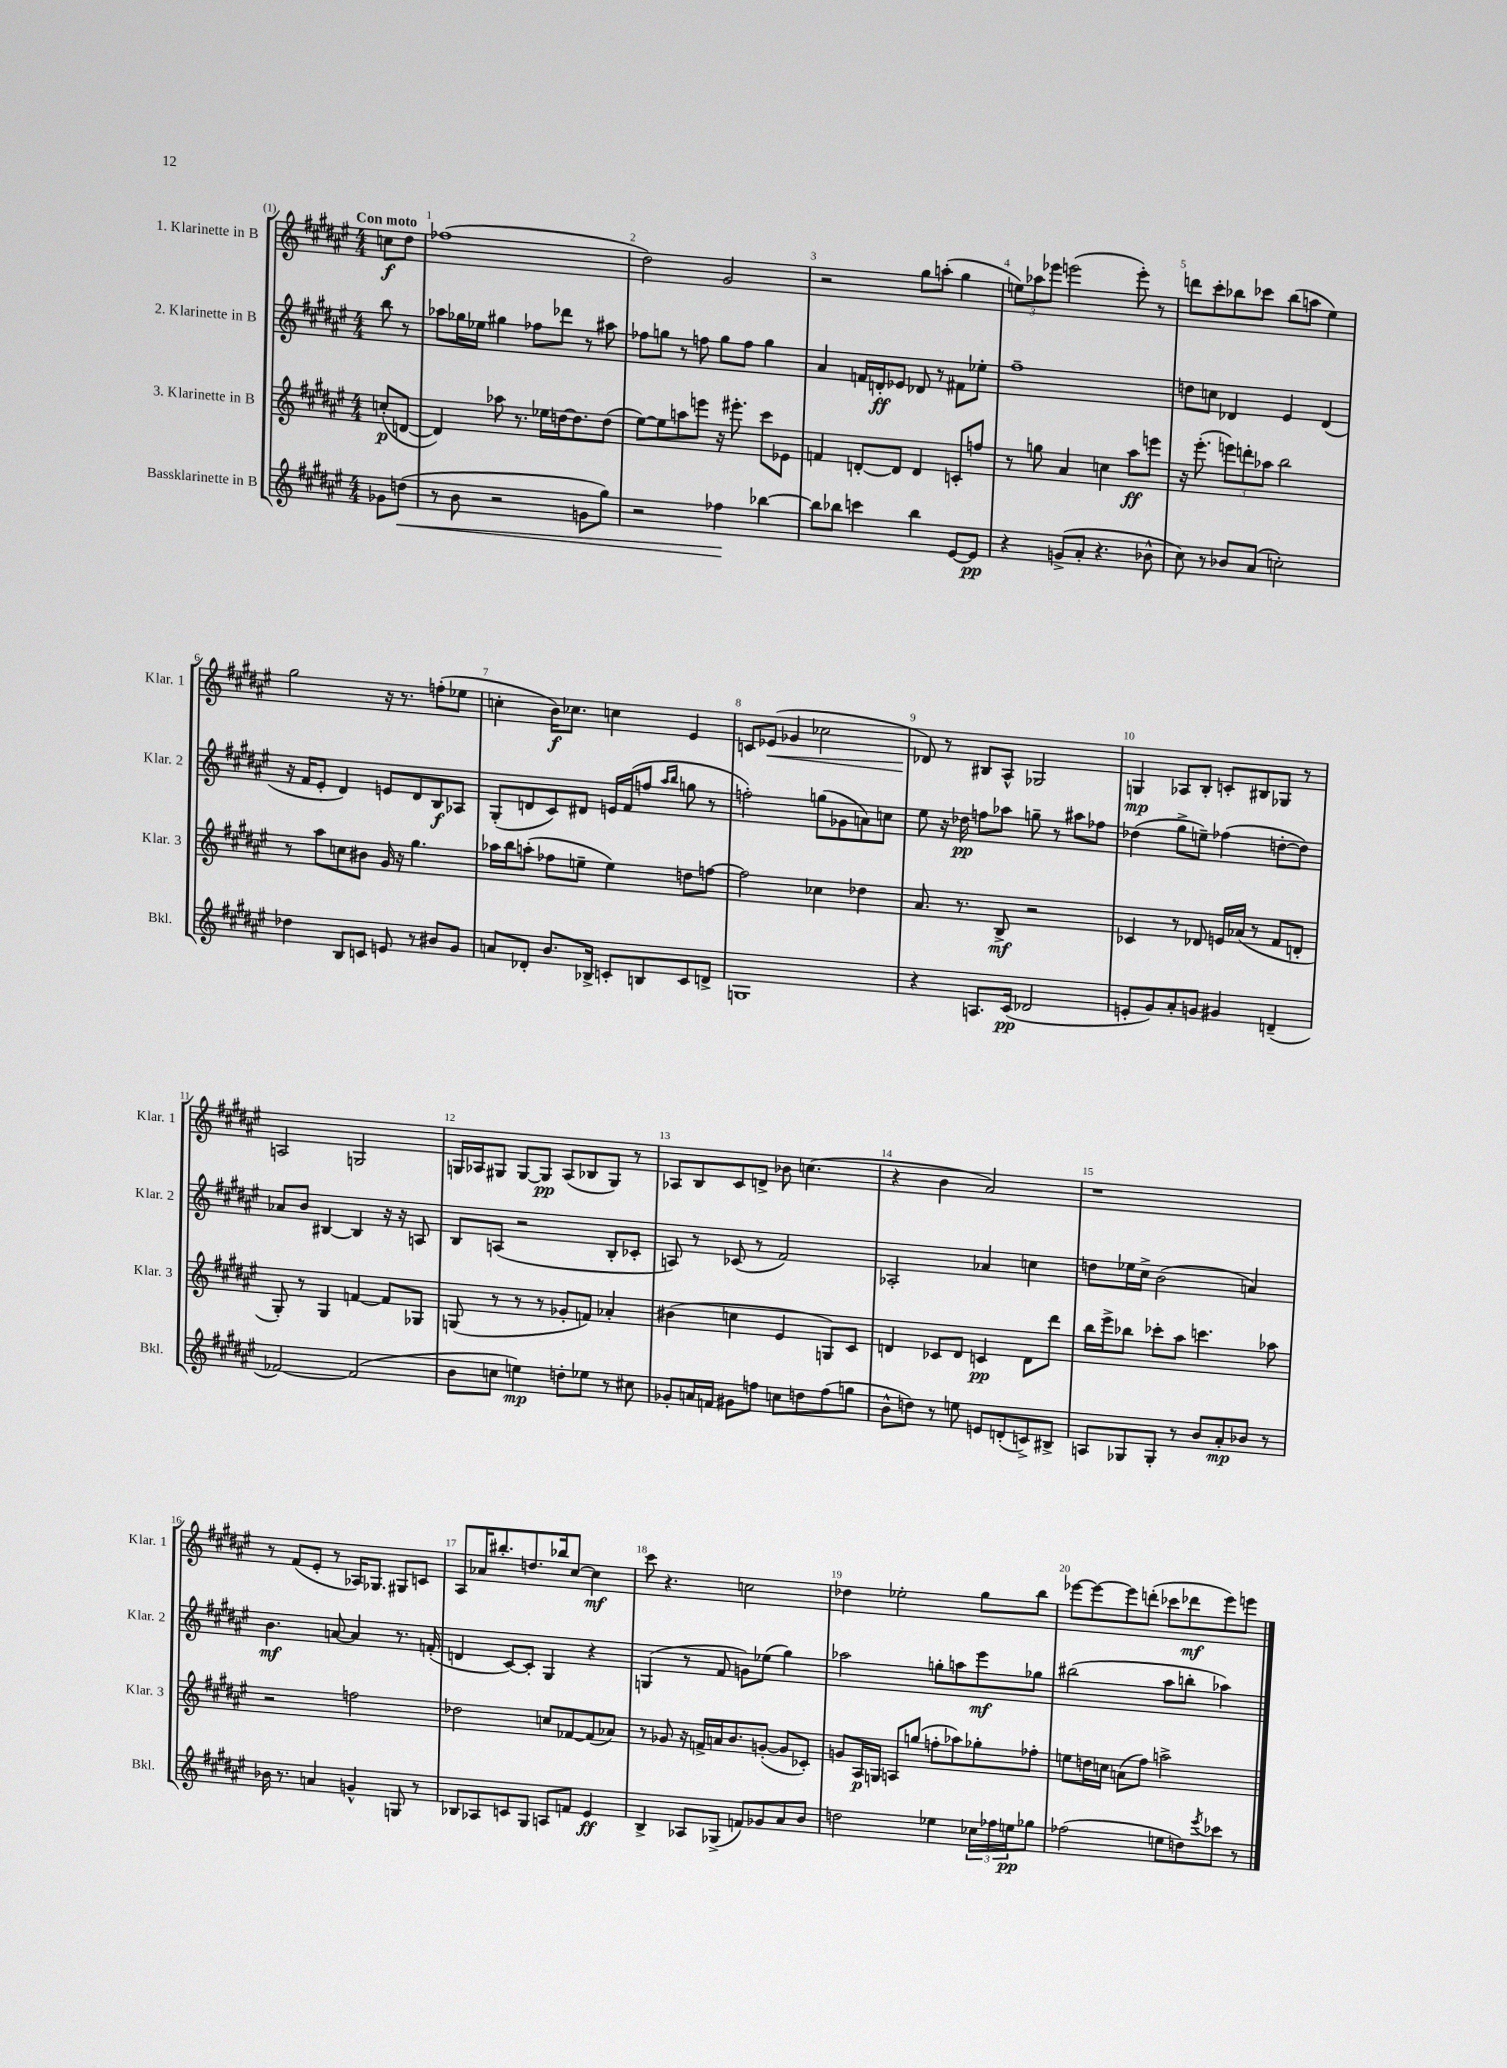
<<
\new StaffGroup <<
\new Staff = "s0" \with { instrumentName = "1. Klarinette in B" shortInstrumentName = "Klar. 1" } {
    \clef treble \key fis \major \numericTimeSignature \time 4/4 \partial 4 \tempo "Con moto"
    c''8\f dis''8 |
    fes''1( |
    dis''2) gis'2 |
    r2 gis''8 a''8-.( gis''4 |
    \tuplet 3/2 { e''8) aes''8 ees'''8 } e'''2( e'''8-.) r8 |
    d'''8 cis'''8-. bes''8 ces'''8 bes''8( a''8 eis''4) |
    gis''2 r16 r8. f''8-.( ees''8 |
    c''4-. b'16\f) ces''8. c''4 eis'4 |
    c'8 ees'8\<( ges'4 ces''2 |
    des'8\!) r8 bis8 ais8-^ ges2 |
    g4\mp aes8 b8-. c'8-. bis8 ges8 r8 |
    a2 g2 |
    g16 aes16 gis8 gis8~ gis8\pp aes8( bes8 gis8) r8 |
    aes8 b8 cis'8 d'8-> bes'8 c''4.( |
    r4 b'4 ais'2) |
    r1 |
    r8 fis'8( eis'8-. r8 aes16) ges8. gis8 c'8 |
    ais8 aes'16 bis''8.-. d''8. bes''16 cis''8~ cis''4\mf |
    cis'''8 r4. c''2 |
    des''4 ees''2-. gis''8 b''8 |
    ees'''8~ ees'''8~ ees'''8 d'''8-.( ces'''8 des'''8\mf ees'''8) e'''8 \bar "|." |
}
\new Staff = "s1" \with { instrumentName = "2. Klarinette in B" shortInstrumentName = "Klar. 2" } {
    \clef treble \key fis \major \numericTimeSignature \time 4/4 \partial 4
    b''8 r8 |
    aes''8 ges''16 ees''16 gis''4 fes''8 des'''8 r8 ais''8 |
    fes''8 g''8 r8 f''8 g''8 f''8 g''4 |
    ais'4 f'16 d'16-.\ff ees'8 des'8 r8 fis'8 ees''8-. |
    fis''1-- |
    d''8 c''8 des'4 eis'4 des'4( |
    r16 fis'16 eis'8-. dis'4) e'8 dis'8 b8\f aes8 |
    gis8-.( d'8 cis'8) dis'8 e'16 fis'16( f''8 \grace { ais''16 b''16 } g''8 r8 |
    f''2-.) g''8( ges'8 a'8) c''8 |
    eis''8 r16 des''16\pp f''8 aes''8 g''8-- r8 ais''8 fes''8 |
    des''4( gis''8-> e''8--) fes''4( d''8~-. d''8) |
    aes'8 b'8 bis4~ bis4 r16 r16 a8 |
    b8 a8( r2 b8-. ces'8-. |
    a8) r8 ces'8( r8 fis'2) |
    aes2-. aes'4 c''4 |
    d''8 ees''16 cis''16-> b'2( a'4) |
    b'4.\mf a'8~ a'4 r8. f'16-.( |
    d'4 cis'8~) cis'8-. gis4 r4 |
    g4( r8 fis'8 g'8) ees''8( gis''4) |
    aes''2 g''8-. a''8 eis'''8\mf ges''8 |
    bis''2( ais''8 b''8-. aes''4) \bar "|." |
}
\new Staff = "s2" \with { instrumentName = "3. Klarinette in B" shortInstrumentName = "Klar. 3" } {
    \clef treble \key fis \major \numericTimeSignature \time 4/4 \partial 4
    c''8-.\p( d'8~ |
    d'4) aes''8 r8. ees''16 d''16~ d''8. d''8( |
    eis''8~) eis''8 a''8 e'''8 r16 eis'''8.-. cis'''8 ees'8 |
    f'4 d'8~-. d'8 d'4 c'8-. f''8 |
    r8 g''8 ais'4 c''4 ais''8\ff e'''8 |
    r16 eis'''8.-.( \tuplet 3/2 { e'''8) d'''8-. aes''8 } b''2 |
    r8 ais''8 c''8 bis'8 gis'16 r16 gis''4. |
    aes''16 b''16 a''8-.( fes''8 e''8-- e''4) d''8 f''8~ |
    f''2 ces''4 des''4 |
    ais'8. r8. b8->\mf r2 |
    ces'4 r8 des'8 e'16 aes'16( r8 fis'8 d'8-. |
    gis8-.) r8 gis4 f'4~ f'8 ges8 |
    g8( r8 r8 r8 ges'8-. f'8) aes'4-. |
    bis'4( c''4 eis'4 g8) cis'8 |
    d'4 ces'8 d'8 c'4\pp d'8 dis'''8 |
    b''16 eis'''16-> bes''8 ces'''8-. ais''8 c'''4. aes''8 |
    r2 f''2 |
    des''2 c''8 fes'8~ fes'8( aes'8) |
    r8 ges'8 r16 f'16-> a'16 b'8. g'8~-.( g'8 ces'8-.) |
    g'8 ais16\p g16 a8 g''8( f''8-. aes''8) ges''8-. fes''8-. |
    e''8 d''16 c''16 a'8( fis''8) a''2-> \bar "|." |
}
\new Staff = "s3" \with { instrumentName = "Bassklarinette in B" shortInstrumentName = "Bkl." } {
    \clef treble \key fis \major \numericTimeSignature \time 4/4 \partial 4
    ges'8 d''8\<( |
    r8 b'8 r2 g'8 gis''8) |
    r2 fes''4\! bes''4~ |
    bes''8 bes''8 c'''4 bes''4 eis'8~ eis'8\pp |
    r4 g'8->( ais'8-. r4. bes'8-^ |
    cis''8) r8 bes'8 ais'8( c''2-.) |
    des''4 b8 c'8 e'8 r8 bis'8 gis'8 |
    a'8 des'8-. b'8. bes16-> c'8-. b8 c'8 d'8-> |
    g1 |
    r4 a8. cis'16\pp( des'2 |
    e'8-. gis'8) ais'8-. g'8 gis'4 d'4--( |
    fes'2~) fes'2( |
    b'8 c''8 e''4\mp) d''8-. ees''8 r8 cis''8 |
    ges'8-. a'16 f'16 gis'8 f''8 c''8 d''8 f''8( g''8 |
    b'8-^ d''8) r8 e''8 e'8 d'8-.( c'8->) bis8-> |
    a8 ges8 ges8-. r8 b'8 ais'8-.\mp bes'8 r8 |
    bes'16 r8. a'4 g'4-^ g8 r8 |
    bes8 aes8 c'8 gis8 a8 f'8 eis'4\ff |
    b4-> aes8 ges8->( f'8) ges'8 ais'8 b'8 |
    d''2 ees''4 \tuplet 3/2 { ces''16 fes''16 e''16\pp } ges''8 |
    fes''2( e''8 d''8) \acciaccatura { eis'''8 } ces'''8 r8 \bar "|." |
}
>>
>>
\layout { \context { \Score \override BarNumber.break-visibility = ##(#f #t #t) barNumberVisibility = #all-bar-numbers-visible } }
